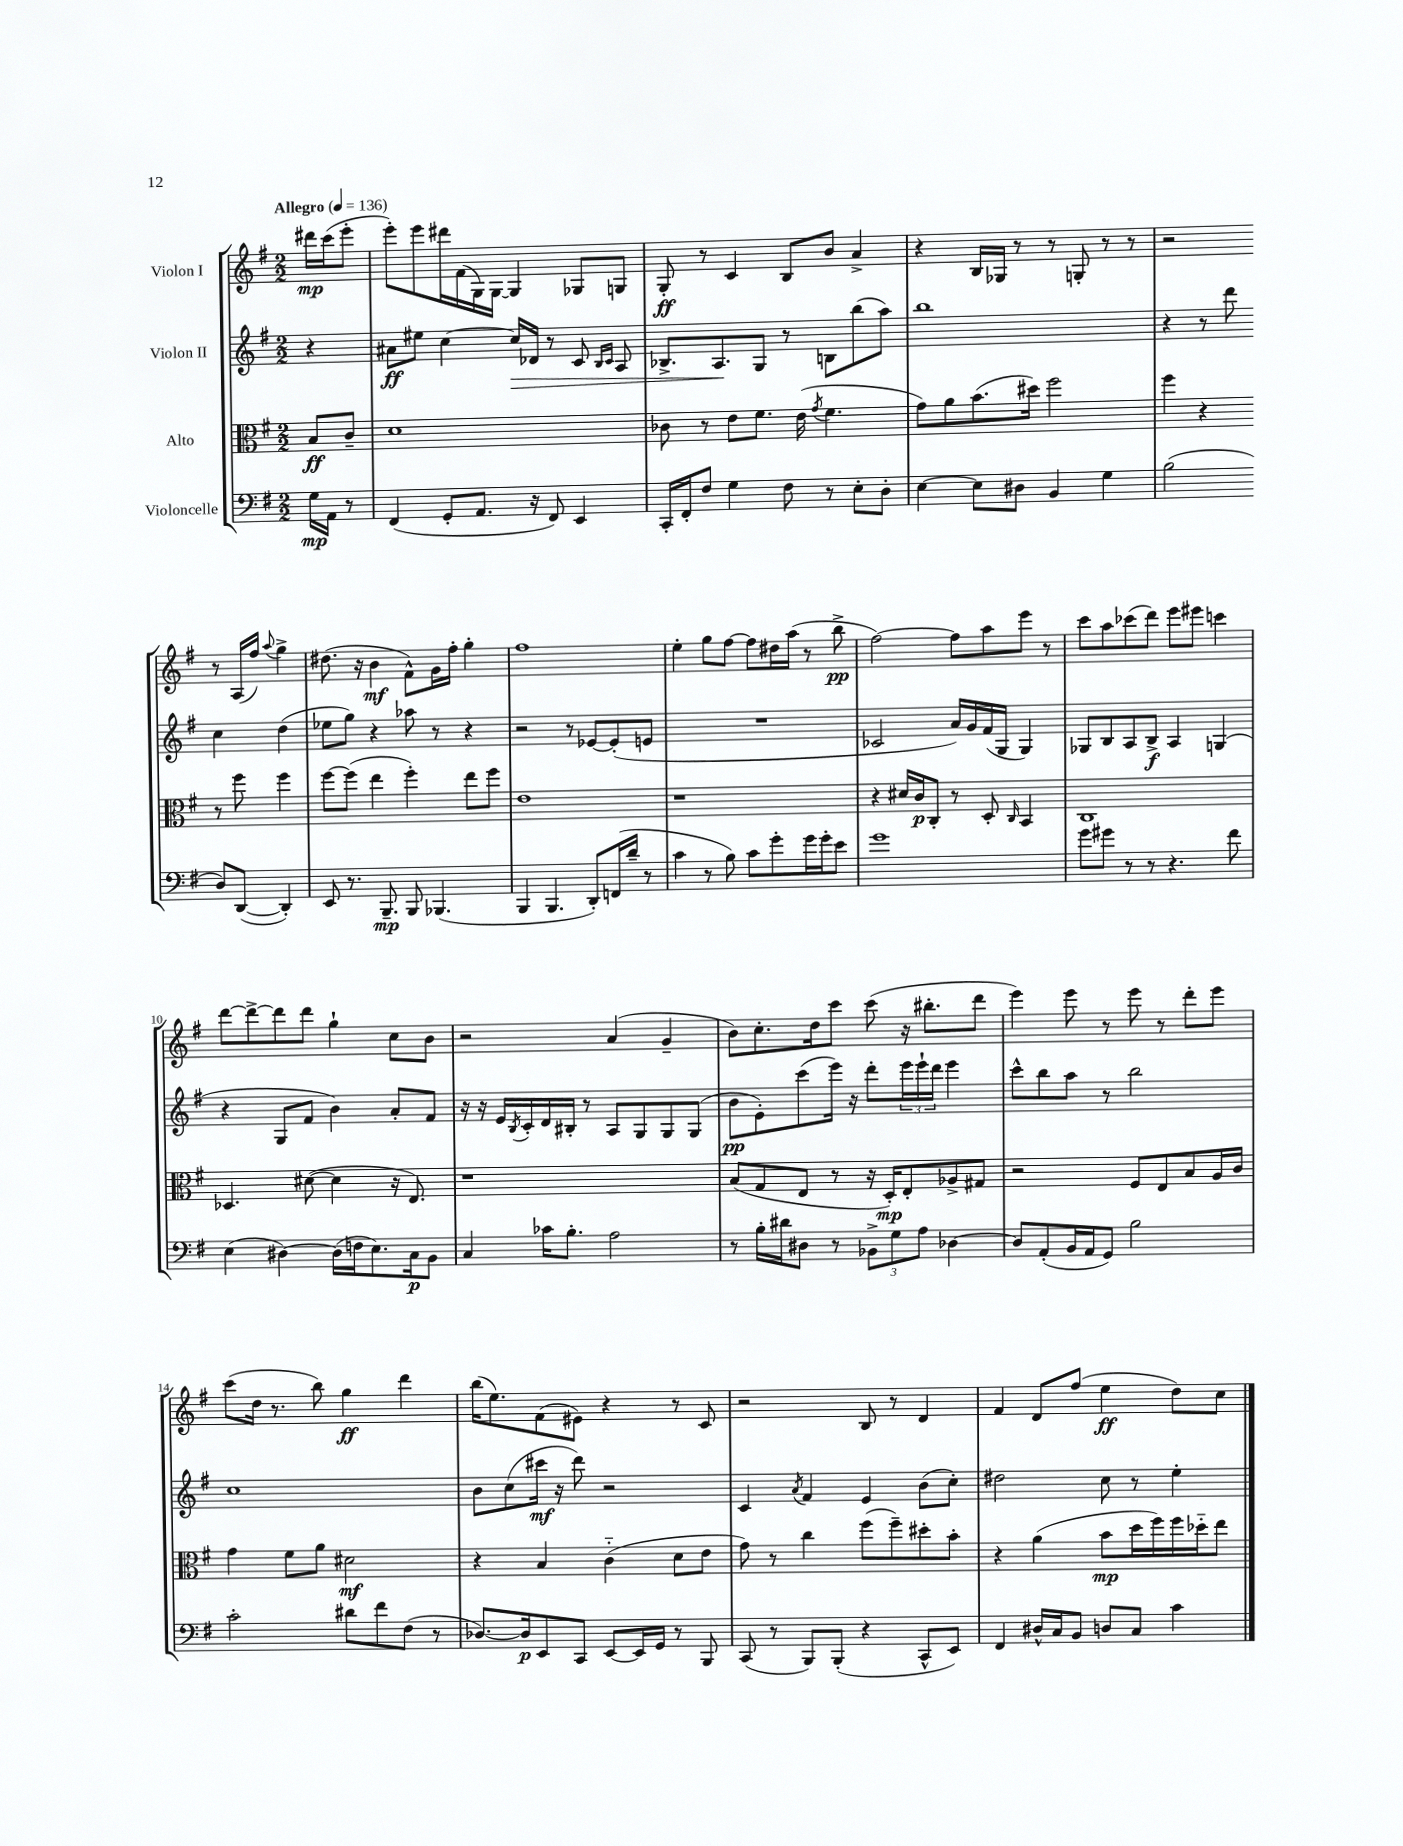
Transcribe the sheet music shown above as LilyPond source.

<<
\new StaffGroup <<
\new Staff = "s0" \with { instrumentName = "Violon I" } {
    \clef treble \key g \major \numericTimeSignature \time 2/2 \partial 4 \tempo "Allegro" 4 = 136
    dis'''16\mp c'''16( e'''8-. |
    e'''8-.) e'''8 dis'''16 fis'16( g16) g16~ g4 ges8 g8 |
    g8-.\ff r8 c'4 b8 b'8 a'4-> |
    r4 b16 ges16 r8 r8 g8-. r8 r8 |
    r2 r8 a16( fis''16) \appoggiatura { a''8 } g''4-> |
    dis''8.( r16 b'4\mf fis'8-^) g'16 fis''16-. g''4-. |
    fis''1 |
    e''4-. g''8 fis''8~ fis''8 dis''16 a''16( r8 b''8->\pp |
    fis''2~) fis''8 a''8 e'''8 r8 |
    c'''8 a''8 ces'''8( d'''8) e'''8 eis'''8 c'''4 |
    d'''8~ d'''8~-> d'''8 d'''8 g''4-! c''8 b'8 |
    r2 a'4( g'4-- |
    b'8) c''8.-. d''16 c'''8 c'''8( r16 bis''8.-. d'''8 |
    e'''4) e'''8 r8 e'''8 r8 d'''8-. e'''8 |
    c'''8( d''16 r8. b''8) g''4\ff d'''4 |
    b''16( e''8.) fis'8( eis'8) r4 r8 c'8 |
    r2 b8 r8 d'4 |
    fis'4 d'8 fis''8( e''4\ff d''8) c''8 \bar "|." |
}
\new Staff = "s1" \with { instrumentName = "Violon II" } {
    \clef treble \key g \major \numericTimeSignature \time 2/2 \partial 4
    r4 |
    ais'8\ff eis''8 c''4~ c''16\> des'16 r8 c'8 \grace { b16 c'16 } a8 |
    bes8.-> a8.\! g8 r8 b8 b''8( a''8) |
    b''1 |
    r4 r8 d'''8 c''4 d''4( |
    ees''8 g''8) r4 aes''8 r8 r4 |
    r2 r8 ees'8~ ees'8-.( e'8 |
    R1 |
    ces'2 a'16) g'16 fis'16( g16 g4) |
    ges8 b8 a8 b8->\f a4 g4( |
    r4 g8 fis'8 b'4) a'8-. fis'8 |
    r16 r16 e'16 \acciaccatura { b8 } c'16-. d'16 bis16-. r8 a8 g8 g8 g8( |
    b'8\pp e'8-.) c'''8( e'''16) r16 d'''8-. \tuplet 3/2 { e'''16 e'''16-! d'''16 } e'''4 |
    c'''8-^ b''8 a''8 r8 b''2 |
    c''1 |
    b'8 c''8( cis'''16\mf r16 d'''8) r2 |
    c'4 \acciaccatura { a'8 } fis'4 e'4 b'8( c''8-.) |
    dis''2 c''8 r8 e''4-. \bar "|." |
}
\new Staff = "s2" \with { instrumentName = "Alto" } {
    \clef alto \key g \major \numericTimeSignature \time 2/2 \partial 4
    b8\ff c'8-- |
    d'1 |
    ces'8 r8 e'8 fis'8. e'16( \acciaccatura { g'8 } fis'4. |
    g'8) a'8 b'8.( dis''16) fis''2 |
    fis''4 r4 r8 fis''8 fis''4 |
    fis''8~ fis''8( e''4 fis''4-.) e''8 fis''8 |
    e'1 |
    r1 |
    r4 dis'16 c'16\p c8-. r8 d8-. \grace { c16 } b,4 |
    c1 |
    des4. dis'8~( dis'4 r16 e8.) |
    r1 |
    b8( g8 e8 r8 r16 d16-.\mp) e8-. aes8-> gis8 |
    r2 fis8 e8 b8 a16 c'16 |
    g'4 fis'8 a'8 dis'2\mf |
    r4 b4 c'4-_( d'8 e'8 |
    g'8) r8 c''4 fis''8( fis''8--) dis''8-. b'8-. |
    r4 a'4( b'8\mp d''16 fis''16) fis''16 des''16-_ e''8 \bar "|." |
}
\new Staff = "s3" \with { instrumentName = "Violoncelle" } {
    \clef bass \key g \major \numericTimeSignature \time 2/2 \partial 4
    g16\mp a,16 r8 |
    fis,4( g,8-. a,8. r16 fis,8) e,4 |
    c,16-. fis,16-. fis8 g4 fis8 r8 e8-. d8-. |
    e4~ e8 dis8 b,4 g4 |
    b2( d8) d,8~( d,4-.) |
    e,8 r8. b,,8.--\mp b,,8 bes,,4.( |
    b,,4 b,,4. d,8-.) f,16( d'16-- r8 |
    c'4 r8 b8) c'8 g'8-. g'16 g'16-. e'8 |
    g'1 |
    g'8 gis'8 r8 r8 r4. fis'8 |
    e4( dis4~) dis16( f16 e8.) c16\p b,8 |
    c4 ces'16 b8.-. a2 |
    r8 b16-. dis'16 dis8 r8 \tuplet 3/2 { bes,8-> g8 a8 } des4~ |
    des8 a,8-.( b,16 a,16 g,8) b2 |
    c'2-. dis'8 fis'8 fis8( r8 |
    des8.~) des16\p e,8 c,8 e,8~ e,16 g,16 r8 b,,8 |
    c,8( r8 b,,8) b,,8-.( r4 c,8-^ e,8) |
    fis,4 dis16-^ c16 b,8 d8 c8 c'4 \bar "|." |
}
>>
>>
